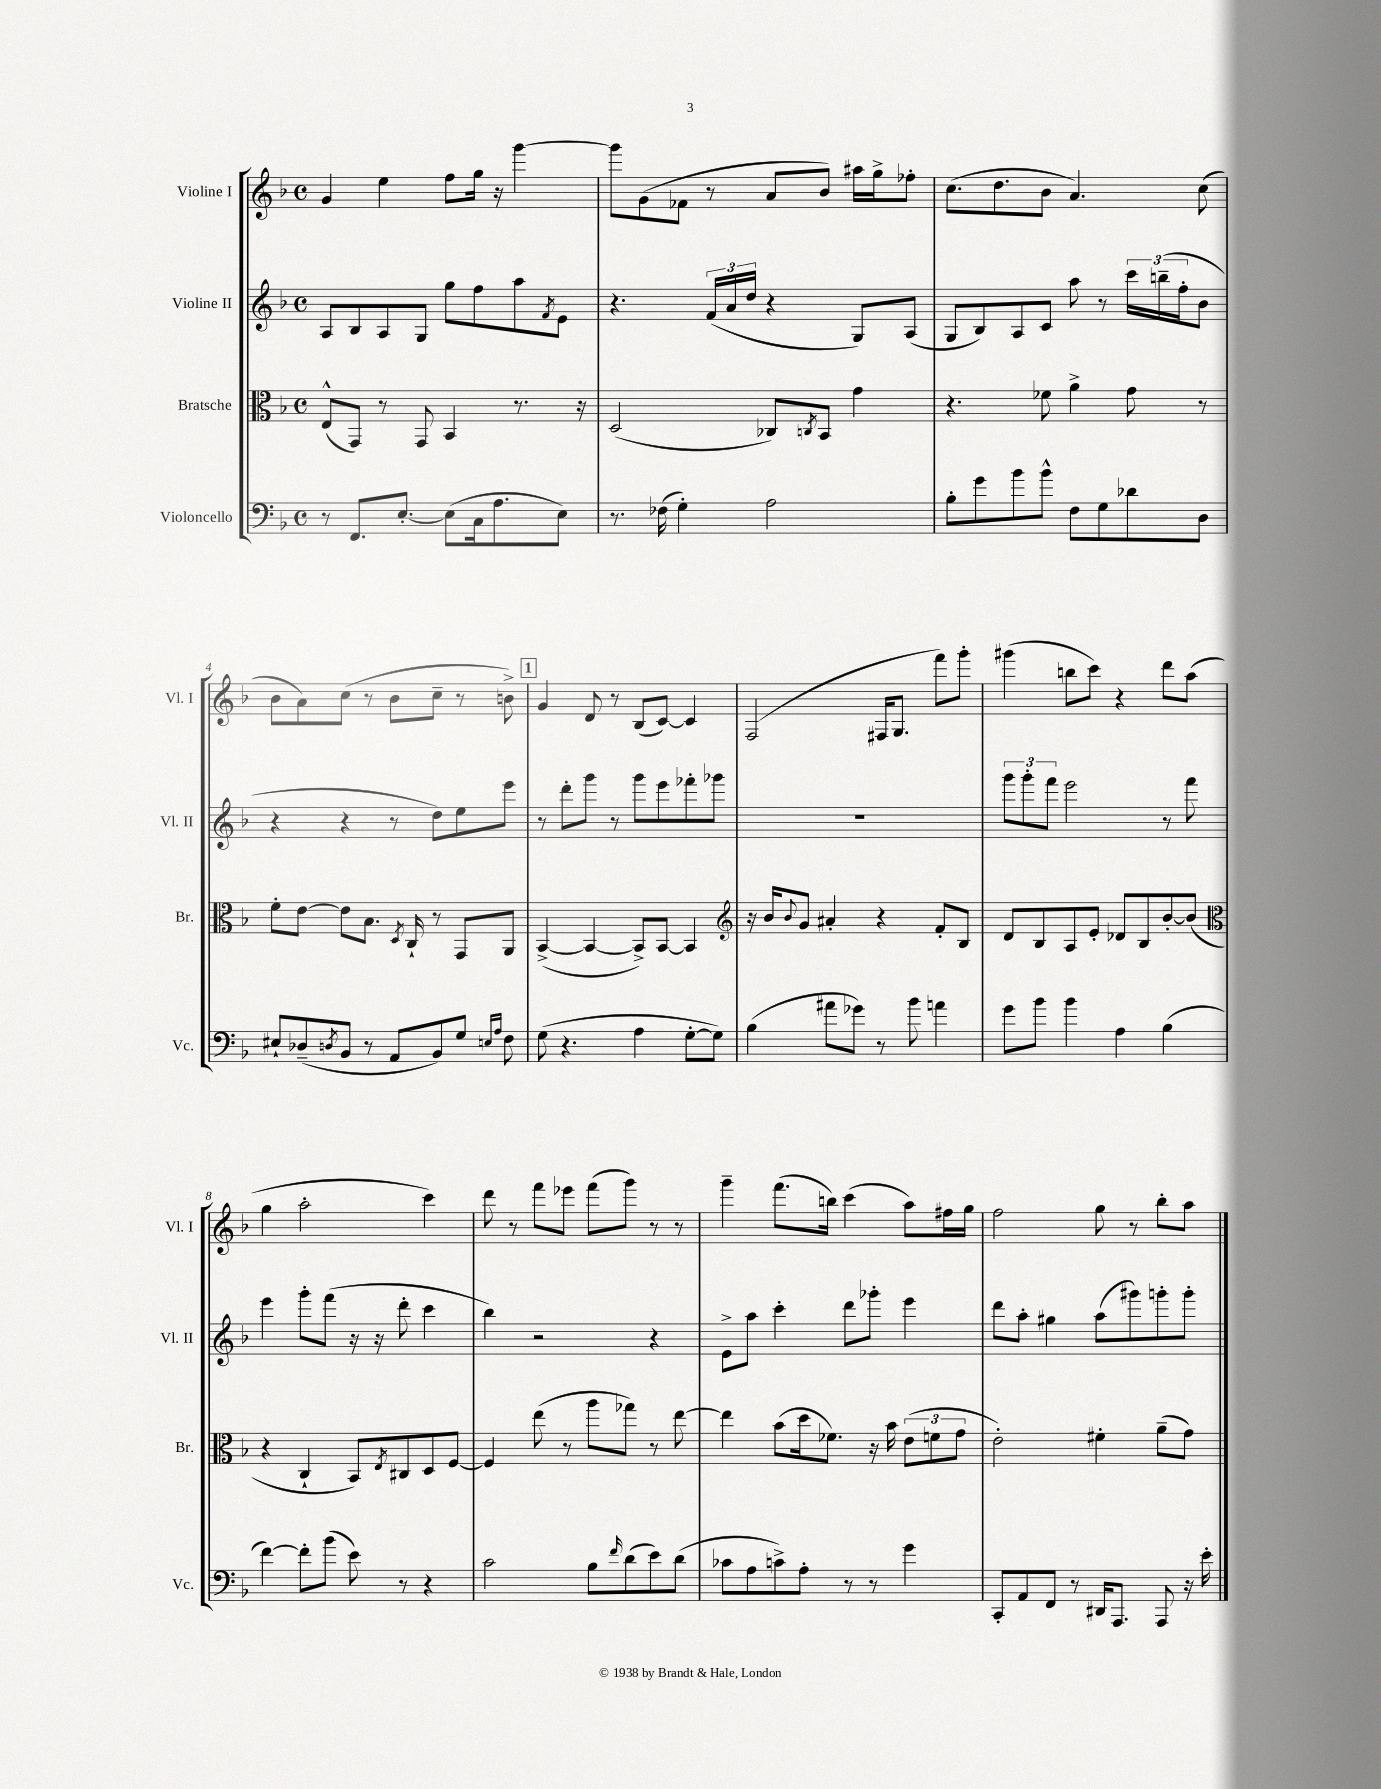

**kern	**kern	**kern	**kern
*staff4	*staff3	*staff2	*staff1
*clefF4	*clefC3	*clefG2	*clefG2
*k[b-]	*k[b-]	*k[b-]	*k[b-]
*M4/4	*M4/4	*M4/4	*M4/4
*met(c)	*met(c)	*met(c)	*met(c)
8r	(8E^^	8A	4g
8.FF	8GG)	8B-	.
.	8r	8A	4ee
[8.E'	.	.	.
.	8GG	8G	.
(8E]	4BB-	8gg	8ff
16C	.	8ff	16gg
8.A	.	.	16r
.	8.r	8aa	[4ggg
.	.	8qf	.
8E)	.	8e	.
.	16r	.	.
=	=	=	=
8.r	(2D	4.r	8ggg]
.	.	.	(8g
(16F-	.	.	.
4G')	.	.	8f-
.	.	(24f	8r
.	.	24a	.
.	.	24dd	.
2A	8C-)	4r	8a
.	8qC	.	.
.	8BB-	.	8b-)
.	4g	8G)	16aa#
.	.	.	16gg^
.	.	(8A	8ff-'
=	=	=	=
8B-'	4.r	8G	(8.cc
8g	.	8B-)	.
.	.	.	8.dd
8b-	.	8A	.
8b-^^	8f-	8c	8b-
8F	4a^	8aa	4.a)
8G	.	8r	.
8d-	8g	24ccc	.
.	.	(24bb~	.
.	.	24ff'	.
8D	8r	8b-	(8cc
=	=	=	=
8E#`	8f'	4r	8b-
(8D-~	[8e	.	8a)
8qD	.	.	.
8BB-	8e]	4r	(8cc
8r	8.B-	.	8r
8AA	.	8r	8b-
.	8qD	.	.
.	16C`	.	.
8BB-)	8r	8dd)	8cc~
8G	8GG	8ee	8r
16qqE	.	.	.
16qqA	.	.	.
8F	8AA	8eee	8b^)
=	=	=	=
(8G	([4BB-^	8r	4g
4.r	.	8ddd'	.
.	4BB-_	8ggg	8d
.	.	8r	8r
4A	8BB-^])	8ggg	(8B-
.	[8BB-	8eee	[8c)
[8G'	4BB-]	8fff-'	4c]
8G])	.	8ggg-	.
=	=	=	=
*	*clefG2	*	*
(4B-	16r	1r	(2F
.	16b-	.	.
.	8qqb-	.	.
.	8g	.	.
8a#	4a#'	.	.
8g-)	.	.	.
8r	4r	.	16F#
.	.	.	8.G
8b-	.	.	.
4a	8f'	.	8fff)
.	8B-	.	8ggg'
=	=	=	=
8g	8d	12ggg	(4ggg#
.	.	12ggg'	.
8b-	8B-	.	.
.	.	12fff	.
4b-	8A	2eee	8bb
.	8e'	.	8ccc)
4A	8d-	.	4r
.	8B-	.	.
(4B-	[8b-'	8r	8ddd
.	(8b-]	8fff	(8aa
=	=	=	=
*	*clefC3	*	*
[4f)	4r	4eee	4gg
8f']	4C`	8ggg'	2aa'
(8b-	.	(8fff	.
8e)	8BB-)	16r	.
.	.	16r	.
.	8qE	.	.
8r	8C#	8ddd'	.
4r	8D	4ccc	4ccc)
.	[8F	.	.
=	=	=	=
2c	4F]	4bb-)	8ddd
.	.	.	8r
.	(8ee	2r	8fff
.	8r	.	8eee-
8B-	8aa	.	(8fff
16qqf	.	.	.
(8d	8gg-)	.	8ggg)
8e)	8r	4r	8r
(8d	[8ee	.	8r
=	=	=	=
8c-	4ee]	8e^	4ggg~
8A	.	8aa	.
8c^)	(8b-	4ccc'	(8.fff
8A'	16dd	.	.
.	8.f-)	.	16bb)
8r	.	8ddd	(4ccc
8r	16r	8ggg-'	.
.	16b-	.	.
4g	(12e	4eee	8aa)
.	12f	.	.
.	.	.	16ff#
.	12g	.	.
.	.	.	16gg
=	=	=	=
8CC'	2e')	8ddd	2ff
8AA	.	8aa'	.
8FF	.	4gg#	.
8r	.	.	.
16DD#	4f#'	(8aa	8gg
8.AAA	.	.	.
.	.	8ggg#)	8r
8AAA	(8a~	8ggg'	8bb-'
16r	8g)	8ggg'	8aa
16e'	.	.	.
==	==	==	==
*-	*-	*-	*-
